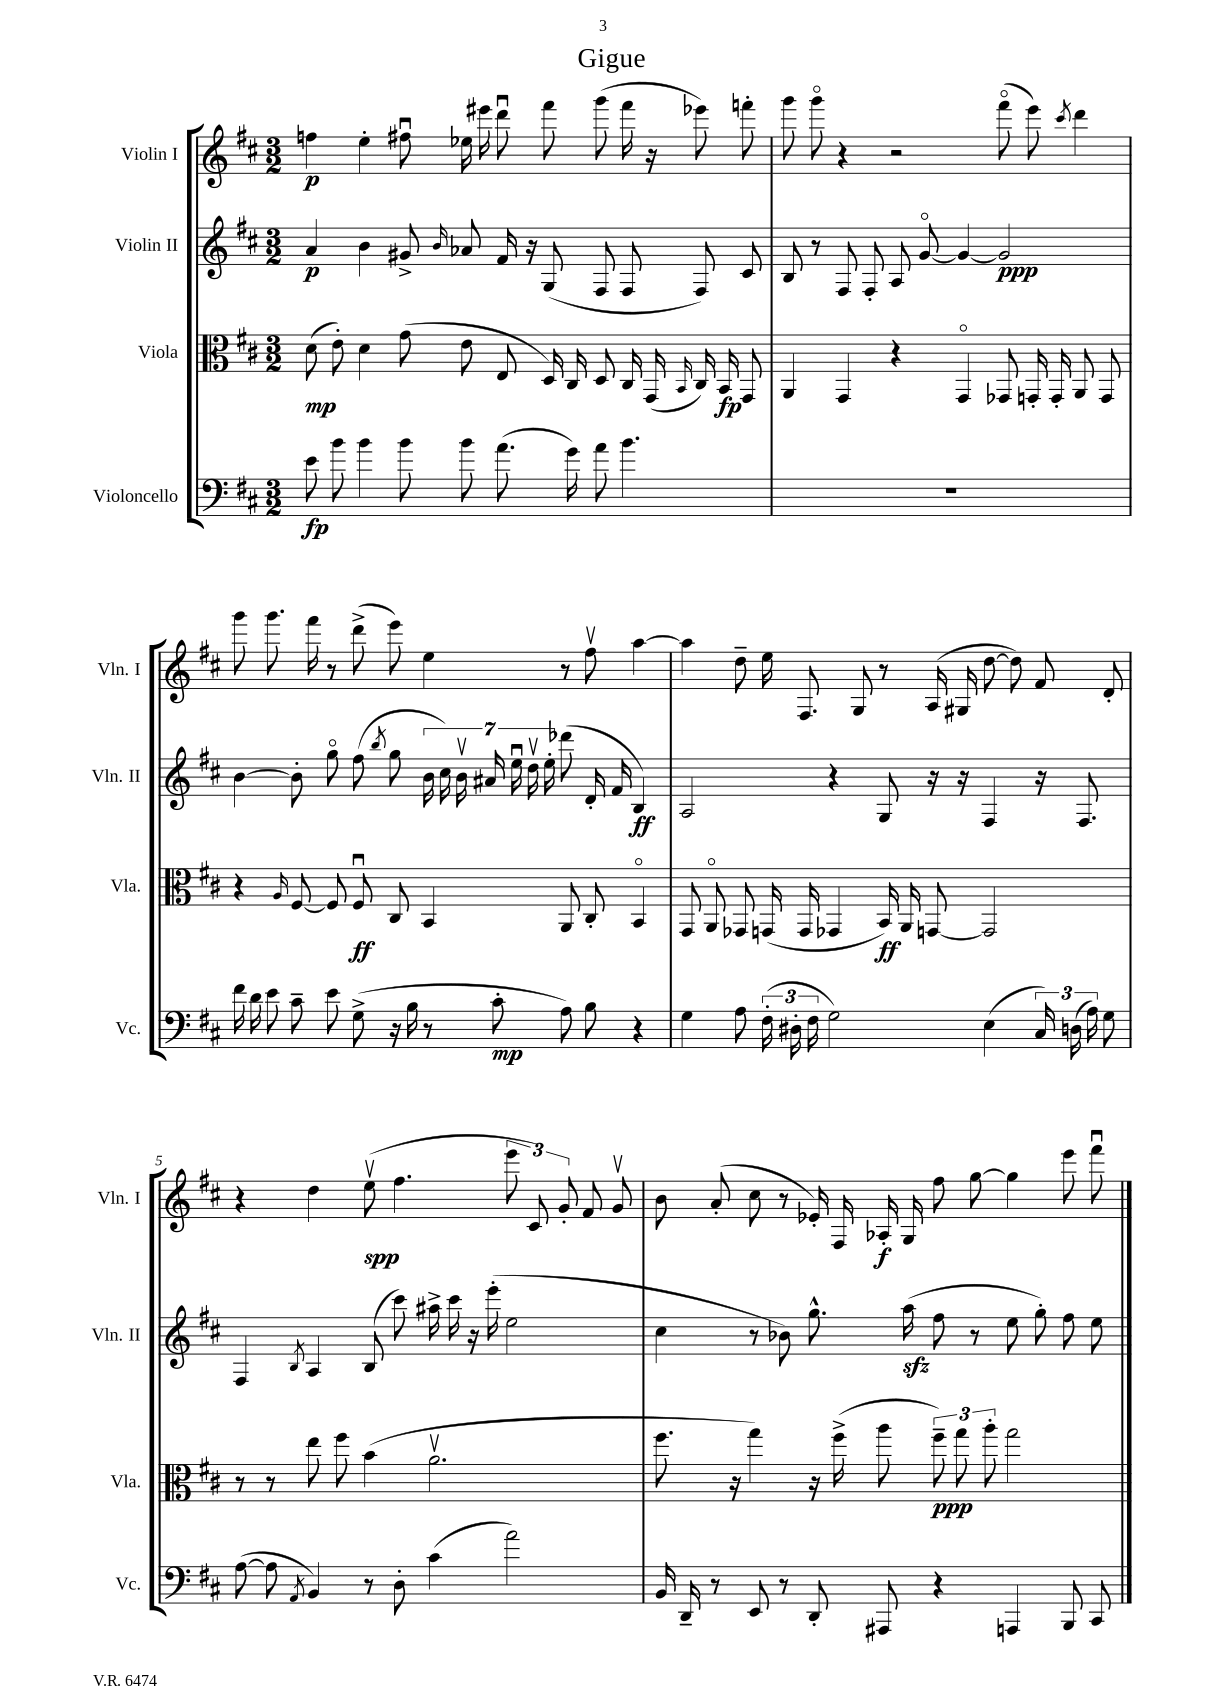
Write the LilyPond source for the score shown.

\header { title = "Gigue" }
<<
\new StaffGroup <<
\new Staff = "s0" \with { instrumentName = "Violin I" shortInstrumentName = "Vln. I" } {
    \clef treble \key d \major \numericTimeSignature \time 3/2
    \autoBeamOff f''4\p e''4-. fis''8\downbow ees''16 eis'''16 d'''8\downbow fis'''8 g'''8( fis'''16 r16 ees'''8) f'''8-. |
    g'''8 g'''8\flageolet r4 r2 fis'''8\flageolet( e'''8) \acciaccatura { cis'''8 } d'''4 |
    g'''8 g'''8. fis'''16 r8 d'''8->( e'''8) e''4 r8 fis''8\upbow a''4~ |
    a''4 d''8-- e''16 fis8. g8 r8 a16( gis16 d''8~ d''8) fis'8 d'8-. |
    r4 d''4 e''8\upbow\spp( fis''4. \tuplet 3/2 { e'''8 cis'8) g'8-. } fis'8 g'8\upbow |
    b'8 a'8-.( cis''8 r8 ees'16-.) fis16 aes16-.\f g16 fis''8 g''8~ g''4 e'''8 fis'''8\downbow \bar "|." |
}
\new Staff = "s1" \with { instrumentName = "Violin II" shortInstrumentName = "Vln. II" } {
    \clef treble \key d \major \numericTimeSignature \time 3/2
    \autoBeamOff a'4\p b'4 gis'8-> \grace { b'16 } aes'8 fis'16 r16 g8( fis8 fis8 fis8) cis'8 |
    b8 r8 fis8 fis8-. a8 g'8~\flageolet g'4~ g'2\ppp |
    b'4~ b'8-. g''8\flageolet fis''8( \acciaccatura { b''8 } g''8 \tuplet 7/4 { b'16 cis''16) b'16\upbow ais'16 e''16\downbow d''16\upbow e''16-. } des'''8( d'16-. fis'16 b4\ff) |
    a2 r4 g8 r16 r16 fis4 r16 fis8. |
    fis4 \acciaccatura { b8 } a4 b8( cis'''8) ais''16-> cis'''16 r16 e'''16-.( e''2 |
    cis''4 r8 bes'8) g''8.-^ a''16\sfz( fis''8 r8 e''8 g''8-.) fis''8 e''8 \bar "|." |
}
\new Staff = "s2" \with { instrumentName = "Viola" shortInstrumentName = "Vla." } {
    \clef alto \key d \major \numericTimeSignature \time 3/2
    \autoBeamOff d'8\mp( e'8-.) d'4 g'8( e'8 e8 d16) cis16 d8 cis16 g,16( \grace { b,16 } cis16) b,16\fp g,8 |
    a,4 g,4 r4 g,4\flageolet ges,8 g,16-. g,16-. a,8 g,8 |
    r4 \grace { a16 } fis8~ fis8 fis8\downbow\ff cis8 b,4 a,8 cis8-. b,4\flageolet |
    g,8 a,8\flageolet ges,8 g,16( g,16 ges,4 b,16\ff) a,16 g,8~ g,2 |
    r8 r8 e''8 fis''8 b'4( a'2.\upbow |
    fis''8. r16 g''4) r16 fis''16->( a''8 \tuplet 3/2 { fis''8--\ppp) g''8 a''8-. } g''2 \bar "|." |
}
\new Staff = "s3" \with { instrumentName = "Violoncello" shortInstrumentName = "Vc." } {
    \clef bass \key d \major \numericTimeSignature \time 3/2
    \autoBeamOff e'8\fp b'8 b'4 b'8 b'8 a'8.( g'16) a'8 b'4. |
    R1. |
    fis'16 d'16 e'8 cis'8-- e'8 g8->( r16 b16 r8 cis'8-.\mp a8) b8 r4 |
    g4 a8 \tuplet 3/2 { fis16-.( dis16-. fis16 } g2) e4( \tuplet 3/2 { cis16) d16( a16) } g8 |
    a8~( a8 \acciaccatura { a,8 } b,4) r8 d8-. cis'4( a'2) |
    b,16 d,16-- r8 e,8 r8 d,8-. ais,,8 r4 a,,4 b,,8 cis,8 \bar "|." |
}
>>
>>
\layout { \context { \Score \override BarNumber.break-visibility = ##(#f #t #t) barNumberVisibility = #(every-nth-bar-number-visible 5) } }
